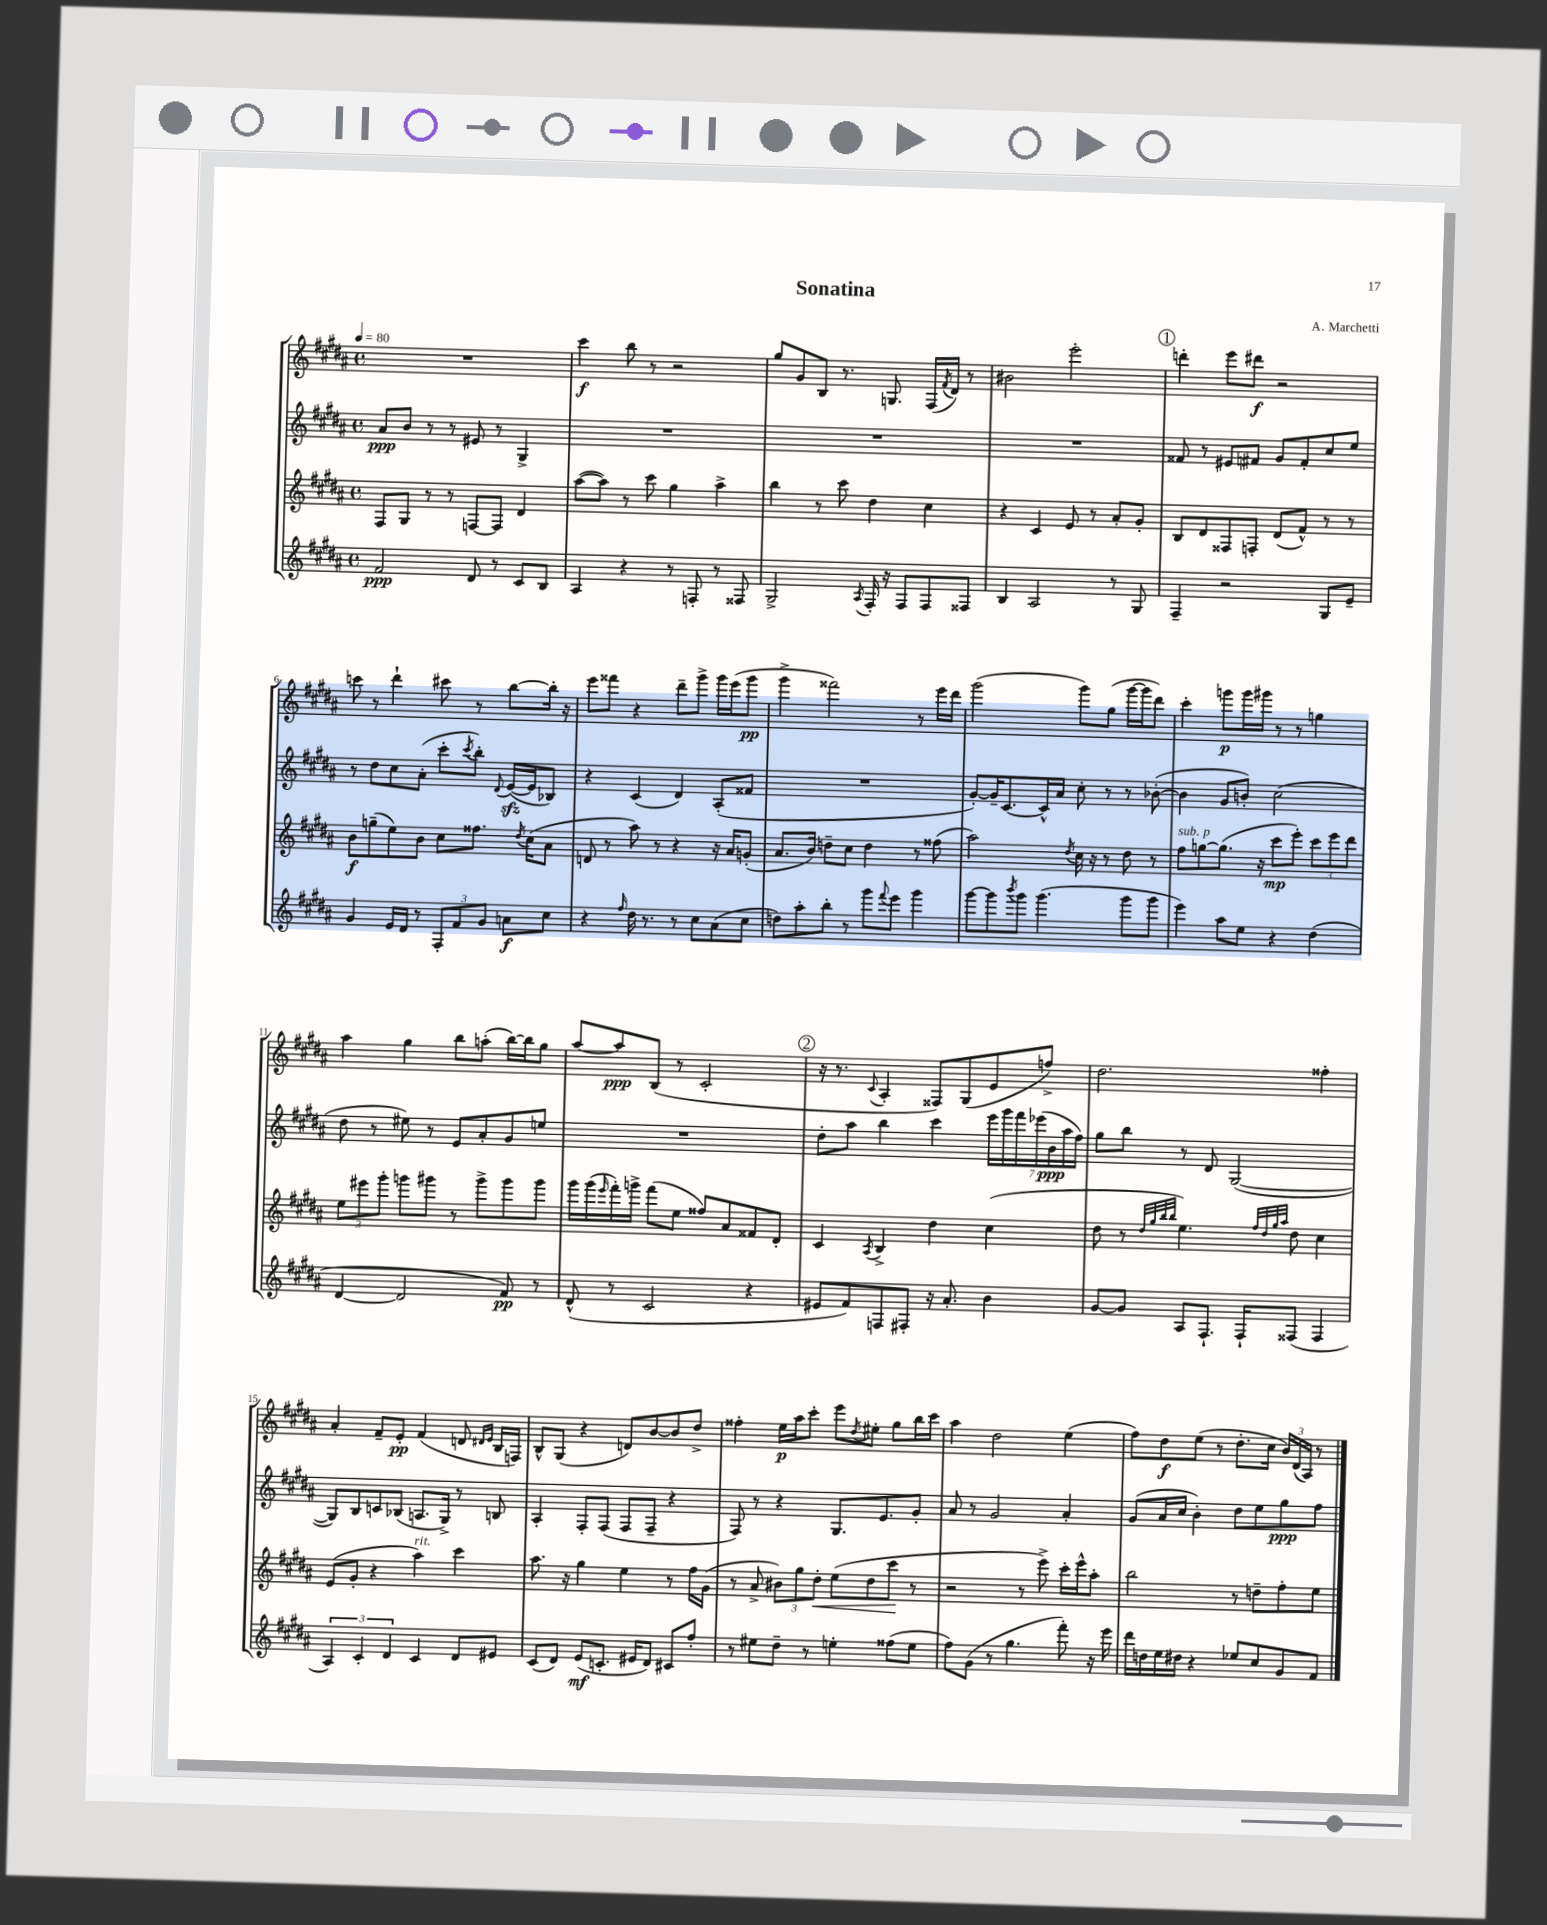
\header { title = "Sonatina" composer = "A. Marchetti" }
<<
\new StaffGroup <<
\new Staff = "s0" {
    \clef treble \key b \major \defaultTimeSignature \time 4/4 \tempo 4 = 80
    R1 |
    cis'''4\f b''8 r8 r2 |
    gis''8 gis'8 b8 r8. g8. fis16( \acciaccatura { fis'8 } dis'16) r8 |
    bis'2 e'''2-. |
    \mark \markup { \circle "1" } d'''4-. e'''8 dis'''8\f r2 |
    c'''8 r8 dis'''4-! cis'''8 r8 b''8~ b''16-. r16 |
    e'''8 fisis'''8 r4 dis'''8-- gis'''8-> gis'''16 e'''16( gis'''8\pp |
    gis'''4-> fisis'''2) r8 e'''16 dis'''16 |
    gis'''2( gis'''8) gis''8( gis'''16~ gis'''16 dis'''8) |
    cis'''4-. g'''8\p g'''16 gis'''16 r8 r8 g''4 |
    ais''4 gis''4 b''8 a''8-.( b''16~) b''16 gis''8 |
    ais''8~ ais''8\ppp b8( r8 cis'2-. |
    \mark \markup { \circle "2" } r16 r8. \appoggiatura { cis'8 } ais4-. fisis8) gis8( e'8 f''8->) |
    dis''2. fisis''4-. |
    ais'4-. fis'8-- e'8-.\pp fis'4( d'8 \grace { dis'16 e'16 } b16 f16) |
    b8-^ gis8( r4 d'8) b'8~ b'8 dis''8-> |
    fisis''4-. e''16\p ais''16 cis'''8-. e'''8 \acciaccatura { dis''8 } eis''8-. gis''8 b''16 cis'''16 |
    ais''4 dis''2 e''4( |
    fis''8) dis''8\f e''8( r8 dis''8.-. cis''16 \tuplet 3/2 { b'16) dis'16( ais16) } r8 \bar "|." |
}
\new Staff = "s1" {
    \clef treble \key b \major \defaultTimeSignature \time 4/4
    ais'8\ppp b'8 r8 r8 eis'8 r8 gis4-> |
    R1 |
    R1 |
    R1 |
    \mark \markup { \circle "1" } fisis'8 r8 eis'8 fis'8 gis'8 fis'8-. cis''8 e''8 |
    r8 dis''8 cis''8 ais'8-.( cis'''8-. \acciaccatura { cis'''8 } b''8-.) \appoggiatura { dis'8 } e'16~\sfz( e'16 bes8) |
    r4 cis'4( dis'4) ais8-.( fisis'8 |
    R1 |
    gis'8~-.) gis'16-- cis'8.~ cis'16-^ ais'16 cis''8-. r8 r8 bes'8~-.( |
    bes'4 gis'8 b'8-.) cis''2( |
    dis''8 r8 eis''8) r8 e'8 ais'8-. gis'8 e''8 |
    R1 |
    \mark \markup { \circle "2" } dis''8-. ais''8 b''4 cis'''4 \tuplet 7/4 { e'''16 gis'''16 fis'''16 ees'''16( b'16\ppp ais''16 fis''16) } |
    gis''8 b''8 r8 dis'8 gis2~( |
    gis8) b8 c'8 bes8( a8. gis16->) r8 b8 |
    ais4-. fis8-. fis8( fis8 fis8-- r4 |
    fis8) r8 r4 gis8. e'8. gis'8-. |
    ais'8 r8 gis'2 ais'4-. |
    gis'8( ais'16 cis''16 b'4-.) dis''8 e''8 gis''8\ppp fis''8 \bar "|." |
}
\new Staff = "s2" {
    \clef treble \key b \major \defaultTimeSignature \time 4/4
    fis8 gis8 r8 r8 f8~ f8 dis'4 |
    ais''8~( ais''8) r8 cis'''8 gis''4 ais''4-> |
    b''4 r8 cis'''8 dis''4 cis''4 |
    r4 cis'4 e'8 r8 ais'8-. gis'8-. |
    \mark \markup { \circle "1" } b8 dis'8 fisis8 f8-. dis'8( fis'8-^) r8 r8 |
    b'8\f g''8--( e''8) b'8 cis''8 fisis''8. \acciaccatura { dis''8 } cis''16( ais'8 |
    d'8 r8 ais''8) r8 r4 r16 ais'16 g'8-.( |
    ais'8. b'16) d''8-- cis''8 d''4 r8 fisis''8( |
    ais''2) \acciaccatura { dis''8 } cis''16 r16 r8 dis''8 r8 |
    fis''8^\markup { \italic "sub. p" } g''8~ g''8.( r16 cis'''8\mp e'''8-.) \tuplet 3/2 { cis'''8 e'''8 dis'''8 } |
    \tuplet 3/2 { e''8 eis'''8 gis'''8-. } g'''8 gis'''8 r8 gis'''8-> gis'''8 gis'''8 |
    gis'''16 gis'''16( \grace { e'''16 } fis'''16-.) g'''16-> fis'''8( e''8 fisis''8) ais'8 fisis'8 dis'8-. |
    \mark \markup { \circle "2" } cis'4 \acciaccatura { ais8 } b4-> dis''4 cis''4( |
    dis''8 r8 \grace { dis''32 gis''32 b''32 b''32 } e''4.) \grace { fis''32 dis''32 gis''32 ais''32 } dis''8 cis''4 |
    e'8( gis'8-. r4 ais''4^\markup { \italic "rit." }) cis'''4 |
    ais''8. r16 gis''4 e''4 r8 fis''16 gis'16( |
    r8 ais'8-> \tuplet 3/2 { bis'8) gis''8 dis''8-.\< } e''8( dis''8 cis'''8\! r8 |
    r2 r8 e'''8->) cis'''16-. e'''16-^ ais''8-. |
    b''2 r8 d''8-- fis''8-. e''8 \bar "|." |
}
\new Staff = "s3" {
    \clef treble \key b \major \defaultTimeSignature \time 4/4
    fis'2\ppp dis'8 r8 cis'8 b8 |
    ais4 r4 r8 f8-. r8 fisis8 |
    gis2-> \acciaccatura { ais8 } fis16-. r16 fis8 fis8 fisis8 |
    b4 ais2 r8 gis8 |
    \mark \markup { \circle "1" } fis4-- r2 gis8 e'8-- |
    gis'4 e'16 dis'16 r8 \tuplet 3/2 { fis8-. fis'8 gis'8 } a'8\f cis''8 |
    r4 \grace { fis''16 } dis''16 r8. r8 cis''8 ais'8( cis''8 |
    d''8) ais''8-. b''8-. r8 gis'''8 \appoggiatura { fis'''8 } e'''8 gis'''4 |
    gis'''8~ gis'''8 \acciaccatura { b'''8 } gis'''8 gis'''4.( gis'''8 gis'''8 |
    e'''4) ais''8 e''8 r4 dis''4( |
    dis'4~ dis'2 fis'8\pp) r8 |
    dis'8-^( r8 cis'2 r4 |
    \mark \markup { \circle "2" } eis'8 fis'8) f8 fis8-. r16 ais'8.-. b'4 |
    gis'8~ gis'8 ais8 fis8.-! fis16-! fisis8( fisis4 |
    \tuplet 3/2 { ais4) cis'4-. dis'4 } cis'4 dis'8 eis'8 |
    cis'8( dis'8) e'8\mf( c'8.-. eis'16 dis'8) cis'8 fis''8-. |
    r8 eis''8 dis''8-- r8 e''4-. fisis''8( e''8 |
    fis''8) gis'8( r8 gis''4. fis'''8-.) r16 e'''16 |
    dis'''16 d''16 e''16 dis''16 r4 ees''8 cis''8 gis'8 fis'8 \bar "|." |
}
>>
>>
